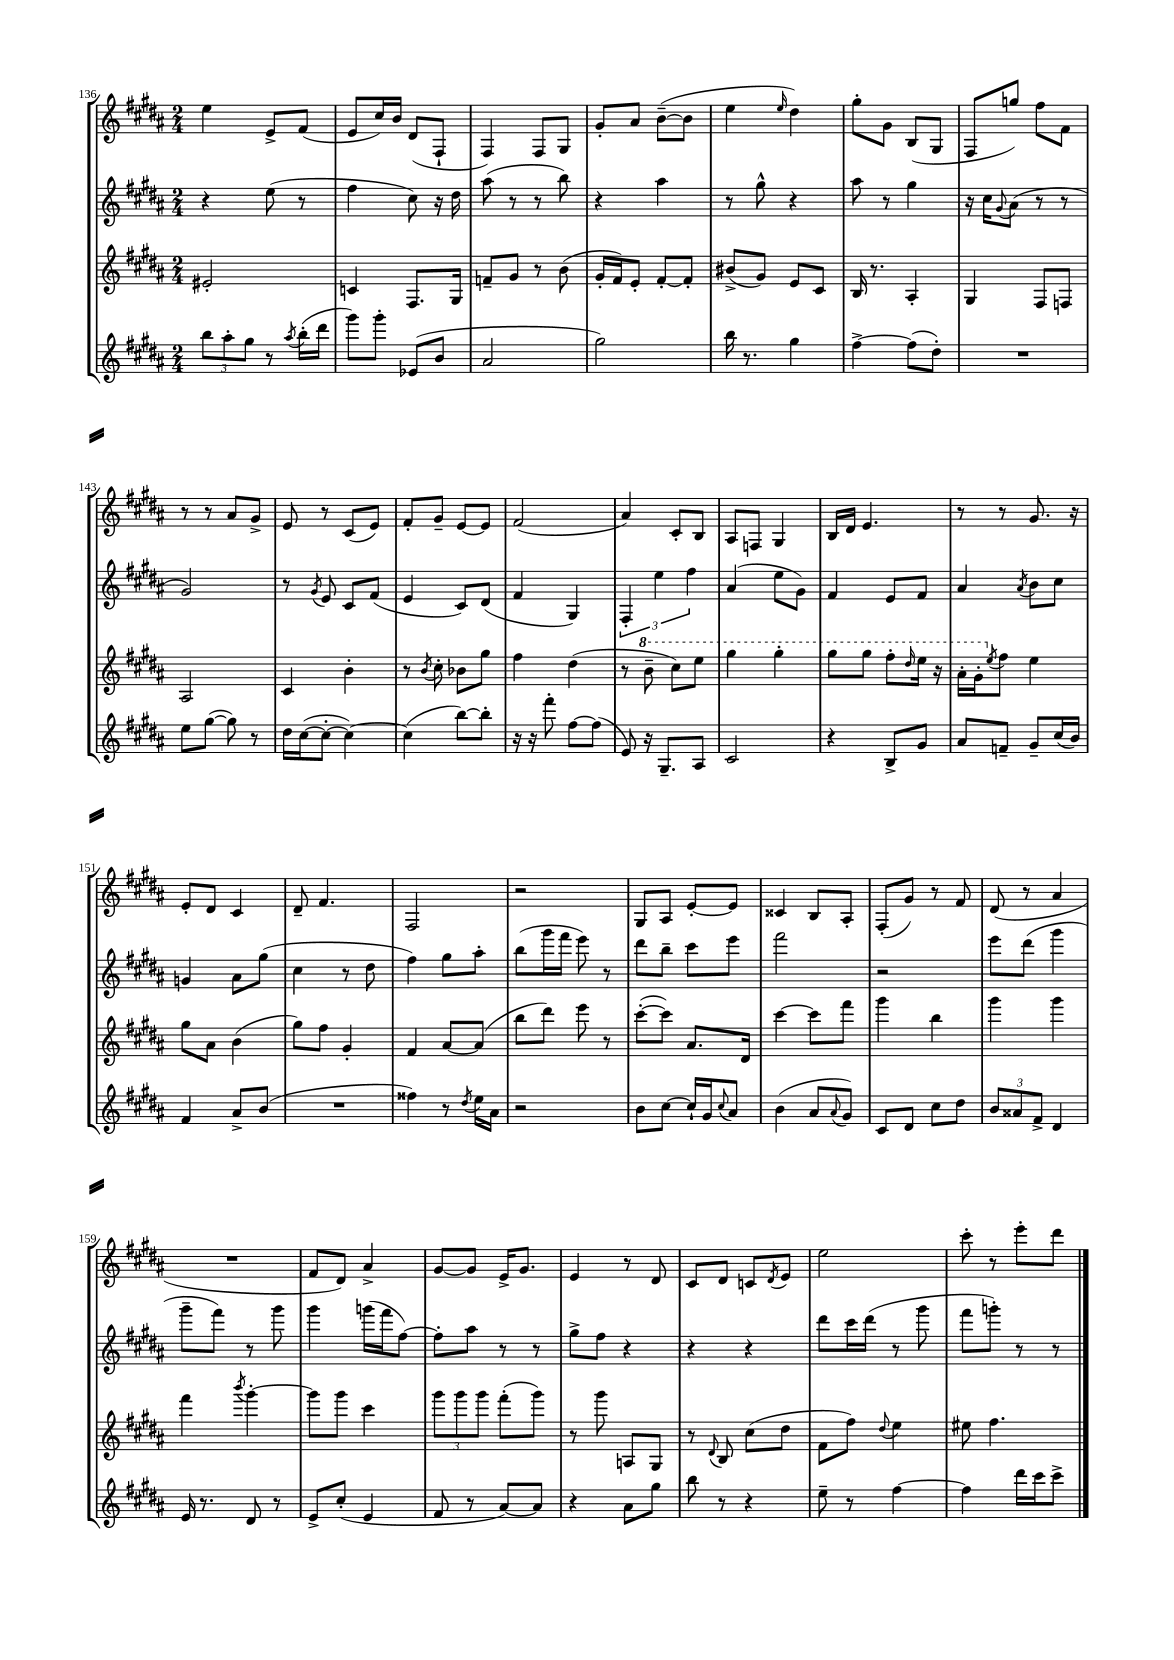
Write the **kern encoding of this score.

**kern	**kern	**kern	**kern
*part4	*part3	*part2	*part1
*staff4	*staff3	*staff2	*staff1
*clefG2	*clefG2	*clefG2	*clefG2
*k[f#c#g#d#a#]	*k[f#c#g#d#a#]	*k[f#c#g#d#a#]	*k[f#c#g#d#a#]
*M2/4	*M2/4	*M2/4	*M2/4
=136	=136	=136	=136
12bb\L	2e#X'/	4r	4ee\
12aa#'\	.	.	.
12gg#\J	.	.	.
8r	.	(8ee\	8e^/L
8qaa#/	.	.	.
(16bb'\LL	.	8r	(8f#/J
16ddd#\JJ	.	.	.
=137	=137	=137	=137
8ggg#\L)	4cn/	4ff#\	8e/L
8ggg#'\J	.	.	16cc#/L)
.	.	.	16b/JJ
(8e-X/L	8.F#/L	8cc#\)	(8d#/L
8b/J	.	16r	8F#`/J
.	16G#/Jk	16dd#\	.
=138	=138	=138	=138
2a#/	8fn~/L	(8aa#\	4F#/)
.	8g#/J	8r	.
.	8r	8r	8F#/L
.	(8b\	8bb\)	8G#/J
=139	=139	=139	=139
2gg#\)	16g#'/LL	4r	8g#'/L
.	16f#/J)	.	.
.	8e'/J	.	8a#/J
.	[8f#'/L	4aa#\	([8b~\L
.	8f#'/J]	.	8b\J]
=140	=140	=140	=140
16bb\	(8b#X^/L	8r	4ee\
8.r	.	.	.
.	8g#/J)	8gg#^^\	.
.	.	.	16qqee/
4gg#\	8e/L	4r	4dd#\)
.	8c#/J	.	.
=141	=141	=141	=141
[4ff#^\	16B/	8aa#\	8gg#'\L
.	8.r	.	.
.	.	8r	8g#\J
(8ff#\L]	4A#'/	4gg#\	(8B/L
8dd#'\J)	.	.	8G#/J
=142	=142	=142	=142
2r	4G#/	16r	8F#/L
.	.	16cc#\KL	.
.	.	8qqg#/	.
.	.	(8a#\J	8ggn/J)
.	8F#/L	8r	8ff#\L
.	8Fn/J	8r	8f#\J
!!LO:LB:g=z
=143	=143	=143	=143
8ee\L	2A#/	2g#/)	8r
([8gg#\J	.	.	8r
8gg#\])	.	.	8a#/L
8r	.	.	8g#^/J
=144	=144	=144	=144
16dd#\LL	4c#/	8r	8e/
([16cc#\J	.	.	.
.	.	8qg#/	.
8cc#'\J_	.	8e/	8r
4cc#\_)	4b'\	8c#/L	(8c#/L
.	.	(8f#/J	8e/J)
=145	=145	=145	=145
(4cc#\]	8r	4e/	8f#'/L
.	8qb/	.	.
.	8cc#'\	.	8g#~/J
[8bb\L)	8b-X\L	8c#/L)	[8e/L
8bb'\J]	8gg#\J	(8d#/J	8e/J]
=146	=146	=146	=146
16r	4ff#\	4f#/	(2f#/
16r	.	.	.
8fff#'\	.	.	.
[8ff#\L	(4dd#\	4G#/)	.
(8ff#\J]	.	.	.
=147	=147	=147	=147
8e/)	8r	6F#'/	4a#/)
*	*8va	*	*
16r	8bb~\	.	.
.	.	6ee\	.
8.G#~/L	.	.	.
.	8ccc#\L)	.	8c#'/L
.	.	6ff#\	.
8A#/J	8eee\J	.	8B/J
=148	=148	=148	=148
2c#/	4ggg#\	(4a#/	8A#/L
.	.	.	8Fn/J
.	4ggg#'\	8ee\L	4G#/
.	.	8g#\J)	.
=149	=149	=149	=149
4r	8ggg#\L	4f#/	16B/LL
.	.	.	16d#/JJ
.	8ggg#\J	.	4.e/
8B^/L	8fff#'\L	8e/L	.
.	16qqddd#/	.	.
8g#/J	16eee\Jk	8f#/J	.
.	16r	.	.
=150	=150	=150	=150
8a#/L	16aa#'\LL	4a#/	8r
.	16gg#'\J	.	.
*	*X8va	*	*
.	8qee/	.	.
8fn~/J	8ff#\J	.	8r
.	.	8qa#/	.
8g#~/L	4ee\	8b\L	8.g#/
(16cc#/L	.	8cc#\J	.
16b/JJ)	.	.	16r
!!LO:LB:g=z
=151	=151	=151	=151
4f#/	8gg#\L	4gn/	8e'/L
.	8a#\J	.	8d#/J
8a#^/L	(4b\	8a#\L	4c#/
(8b/J	.	(8gg#\J	.
=152	=152	=152	=152
2r	8gg#\L)	4cc#\	8d#~/
.	8ff#\J	.	4.f#/
.	4g#'/	8r	.
.	.	8dd#\	.
=153	=153	=153	=153
4ff##X\)	4f#/	4ff#\)	2F#/
8r	[8a#/L	8gg#\L	.
8qdd#/	.	.	.
16ee\LL	(8a#/J]	8aa#'\J	.
16a#\JJ	.	.	.
=154	=154	=154	=154
2r	8bb\L	(8bb\L	2r
.	8ddd#\J)	16ggg#\L	.
.	.	16fff#\JJ	.
.	8eee\	8eee\)	.
.	8r	8r	.
=155	=155	=155	=155
8b\L	([8ccc#'\L	8ddd#\L	8G#/L
[8cc#\J	8ccc#\J])	8bb~\J	8A#/J
16cc#`/LL]	8.a#/L	8ccc#\L	[8e'/L
16g#/J	.	.	.
8qqcc#/	.	.	.
8a#/J	.	8eee\J	8e/J]
.	16d#/Jk	.	.
=156	=156	=156	=156
(4b\	[4ccc#\	2fff#\	4c##X/
8a#/L	8ccc#\L]	.	8B/L
8qqa#/	.	.	.
8g#/J)	8fff#\J	.	8A#'/J
=157	=157	=157	=157
8c#/L	4ggg#\	2r	(8F#'/L
8d#/J	.	.	8g#/J)
8cc#\L	4bb\	.	8r
8dd#\J	.	.	8f#/
=158	=158	=158	=158
12b/L	4ggg#\	8eee\L	(8d#/
12a##X/	.	.	.
.	.	(8ddd#\J	8r
12f#^/J	.	.	.
4d#/	4ggg#\	4ggg#\	4a#/
!!LO:LB:g=z
=159	=159	=159	=159
16e/	4fff#\	8ggg#~\L	2r
8.r	.	.	.
.	.	8fff#\J)	.
.	8qbbb/	.	.
8d#/	[4ggg#'\	8r	.
8r	.	8ggg#\	.
=160	=160	=160	=160
8e^/L	8ggg#\L]	4ggg#\	8f#/L
(8cc#'/J	8ggg#\J	.	8d#/J)
4e/	4ccc#\	(16gggn\LL	4a#^/
.	.	16fff#\J	.
.	.	[8ff#\J)	.
=161	=161	=161	=161
8f#/	12ggg#\L	8ff#'\L]	[8g#/L
.	12ggg#\	.	.
8r	.	8aa#\J	8g#/J]
.	12ggg#\J	.	.
[8a#/L)	(8fff#'\L	8r	16e^/KL
.	.	.	8.g#/J
8a#/J]	8ggg#\J)	8r	.
=162	=162	=162	=162
4r	8r	8gg#^\L	4e/
.	8ggg#\	8ff#\J	.
8a#\L	8An/L	4r	8r
8gg#\J	8G#/J	.	8d#/
=163	=163	=163	=163
8bb\	8r	4r	8c#/L
.	8qqd#/	.	.
8r	8B/	.	8d#/J
4r	(8cc#\L	4r	8cn/L
.	.	.	8qd#/
.	8dd#\J	.	8e/J
=164	=164	=164	=164
8ee~\	8f#\L	8ddd#\L	2ee\
8r	8ff#\J)	16ccc#\L	.
.	.	(16ddd#\JJ	.
.	8qqdd#/	.	.
[4ff#\	4ee\	8r	.
.	.	8ggg#\	.
=165	=165	=165	=165
4ff#\]	8ee#X\	8fff#\L	8ccc#'\
.	4.ff#\	8gggn'\J)	8r
16ddd#\LL	.	8r	8eee'\L
16ccc#\J	.	.	.
8ccc#^\J	.	8r	8ddd#\J
==	==	==	==
*-	*-	*-	*-
